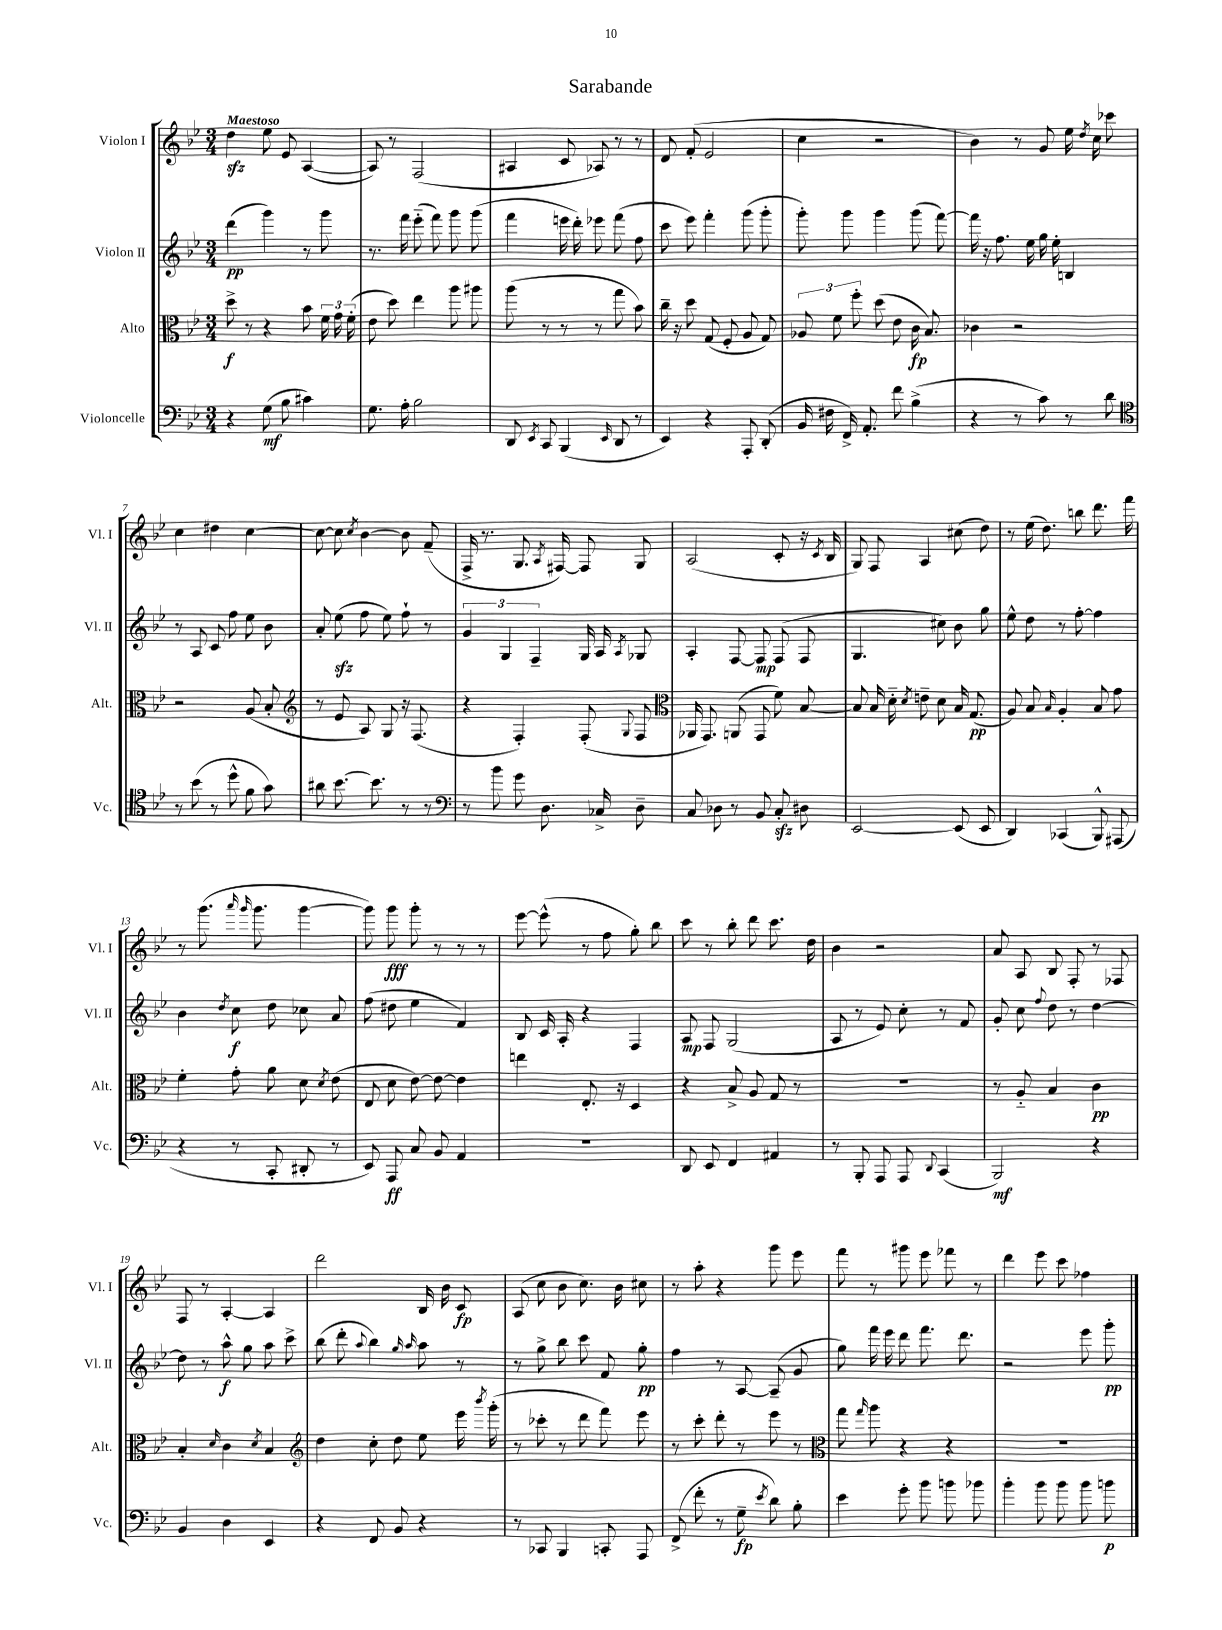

**kern	**dynam	**kern	**dynam	**kern	**dynam	**kern	**dynam
*part4	*part4	*part3	*part3	*part2	*part2	*part1	*part1
*staff4	*staff4	*staff3	*staff3	*staff2	*staff2	*staff1	*staff1
*I"Violoncelle	*	*I"Alto	*	*I"Violon II	*	*I"Violon I	*
*I'Vc.	*	*I'Alt.	*	*I'Vl. II	*	*I'Vl. I	*
*clefF4	*	*clefC3	*	*clefG2	*	*clefG2	*
*k[b-e-]	*	*k[b-e-]	*	*k[b-e-]	*	*k[b-e-]	*
*M3/4	*	*M3/4	*	*M3/4	*	*M3/4	*
=1	=1	=1	=1	=1	=1	=1	=1
!	!	!	!	!	!	!LO:TX:a:B:t=Maestoso	!
4r	.	8dd^\	f	(4ddd\	pp	4ddzz\	.
.	.	8r	.	.	.	.	.
(8G\	mf	4r	.	4ggg\)	.	8ee-\	.
8B-\	.	.	.	.	.	8e-/	.
4c#X\)	.	8b-\	.	8r	.	([4A/	.
.	.	24f\	.	8ggg\	.	.	.
.	.	24g\	.	.	.	.	.
.	.	(24f'\	.	.	.	.	.
=2	=2	=2	=2	=2	=2	=2	=2
8.G\	.	8e-\	.	8.r	.	8A/])	.
.	.	8dd\)	.	.	.	8r	.
16A'\	.	.	.	16fff\	.	.	.
2B-\	.	4ee-\	.	(8eee-\	.	(2F/	.
.	.	.	.	8fff\)	.	.	.
.	.	8aa\	.	8ggg\	.	.	.
.	.	8aa#X\	.	(8ggg\	.	.	.
=3	=3	=3	=3	=3	=3	=3	=3
8DD/	.	(8aa\	.	4fff\	.	4A#X/	.
8qEE-/	.	.	.	.	.	.	.
8CC/	.	8r	.	.	.	.	.
(4BBB-/	.	8r	.	16eeen\	.	8c/	.
.	.	.	.	16ddd'\)	.	.	.
.	.	8r	.	8eee-X\	.	8A-X/)	.
16qqEE-/	.	.	.	.	.	.	.
8DD/	.	8gg\	.	(8fff\	.	8r	.
8r	.	8b-\)	.	8ff\	.	8r	.
=4	=4	=4	=4	=4	=4	=4	=4
4EE-/)	.	16cc~\	.	8ccc\	.	8d/	.
.	.	16r	.	.	.	.	.
.	.	8dd\	.	8eee-\)	.	(8f'/	.
4r	.	(8G/	.	4fff'\	.	2e-/	.
.	.	8F'/	.	.	.	.	.
8AAA'/	.	8A/	.	(8ggg\	.	.	.
(8DD'/	.	8G/)	.	8ggg'\	.	.	.
=5	=5	=5	=5	=5	=5	=5	=5
16BB-/	.	12A-X/	.	8ggg'\)	.	4cc\	.
16F#X\	.	.	.	.	.	.	.
.	.	12f\	.	.	.	.	.
16FF^/)	.	.	.	8ggg\	.	.	.
.	.	12ff'\	.	.	.	.	.
8.AA'/	.	.	.	.	.	.	.
.	.	(8dd\	.	4ggg\	.	2r	.
8f\	.	8e-\	.	.	.	.	.
(4B-^\	.	16c\	fp	(8ggg\	.	.	.
.	.	8.B-/)	.	.	.	.	.
.	.	.	.	[8fff\)	.	.	.
=6	=6	=6	=6	=6	=6	=6	=6
4r	.	4c-X\	.	16fff\]	.	4b-\)	.
.	.	.	.	16r	.	.	.
.	.	.	.	8.ff\	.	.	.
8r	.	2r	.	.	.	8r	.
.	.	.	.	16ee-\	.	.	.
8c\)	.	.	.	16gg\	.	8g/	.
.	.	.	.	16ee-'\	.	.	.
8r	.	.	.	4Bn/	.	16ee-\	.
.	.	.	.	.	.	8qdd/	.
.	.	.	.	.	.	16cc\	.
8d\	.	.	.	.	.	8ccc-X\	.
!!LO:LB:g=z
=7	=7	=7	=7	=7	=7	=7	=7
*clefC4	*	*	*	*	*	*	*
8r	.	2r	.	8r	.	4cc\	.
(8b-\	.	.	.	8A/	.	.	.
8r	.	.	.	8c/	.	4dd#X\	.
8dd^^\	.	.	.	8ff\	.	.	.
8f\	.	(8A/	.	8ee-\	.	[4cc\	.
8g\)	.	8B-'/	.	8b-\	.	.	.
=8	=8	=8	=8	=8	=8	=8	=8
*	*	*clefG2	*	*	*	*	*
8a#X\	.	8r	.	8a'/	.	8cc\_	.
[8.b-\	.	8e-/	.	(8ee-zz\	.	8cc\]	.
.	.	.	.	.	.	8qcc/	.
.	.	8A/)	.	8ff\	.	[4b-\	.
8.b-\]	.	.	.	.	.	.	.
.	.	8G/	.	8ee-\)	.	.	.
8r	.	16r	.	8ff`\	.	8b-\]	.
.	.	(8.F/	.	.	.	.	.
8r	.	.	.	8r	.	(8f~/	.
=9	=9	=9	=9	=9	=9	=9	=9
*clefF4	*	*	*	*	*	*	*
8r	.	4r	.	6g/	.	16F^/	.
.	.	.	.	.	.	8.r	.
8b-\	.	.	.	.	.	.	.
.	.	.	.	6G/	.	.	.
8g\	.	4F'/)	.	.	.	8.G/	.
.	.	.	.	6F~/	.	.	.
8.D\	.	.	.	.	.	.	.
.	.	.	.	.	.	8qA/	.
.	.	.	.	.	.	[16F#X/)	.
.	.	(8F'/	.	16G/	.	8F#/]	.
16C-X^/	.	.	.	16A/	.	.	.
.	.	8qqG/	.	8qA/	.	.	.
8D~\	.	8F/	.	8G-X/	.	8G/	.
=10	=10	=10	=10	=10	=10	=10	=10
*	*	*clefC3	*	*	*	*	*
8C/	.	16AA-X/	.	4A'/	.	(2A/	.
.	.	8.GG/)	.	.	.	.	.
8D-X\	.	.	.	.	.	.	.
8r	.	(8AAn/	.	[8F/	.	.	.
8BB-/	.	8GG/	.	8F/]	mp	.	.
8Czz'/	.	8f\)	.	(8F/	.	8c'/	.
8D#X\	.	[8B-/	.	8F/	.	16r	.
.	.	.	.	.	.	8qc/	.
.	.	.	.	.	.	16B-/	.
=11	=11	=11	=11	=11	=11	=11	=11
[2EE-/	.	8B-/]	.	4.G/	.	8G/)	.
.	.	16B-/	.	.	.	8F/	.
.	.	16d\	.	.	.	.	.
.	.	8qd/	.	.	.	.	.
.	.	8en~\	.	.	.	4A/	.
.	.	8d\	.	8cc#X\)	.	.	.
(8EE-/]	.	16B-/	.	8b-\	.	(8cc#X\	.
.	.	(8.G/	pp	.	.	.	.
8EE-/	.	.	.	8gg\	.	8dd\)	.
=12	=12	=12	=12	=12	=12	=12	=12
4DD/)	.	8A/)	.	8ee-^^\	.	8r	.
.	.	8B-/	.	8dd\	.	(16ee-\	.
.	.	.	.	.	.	8.dd\)	.
.	.	16qqB-/	.	.	.	.	.
(4CC-X/	.	4A'/	.	8r	.	.	.
.	.	.	.	[8ff'\	.	8bbn\	.
8BBB-^^/)	.	8B-/	.	4ff\]	.	8.ddd\	.
(8AAA#X/	.	8g\	.	.	.	.	.
.	.	.	.	.	.	16fff\	.
!!LO:LB:g=z
=13	=13	=13	=13	=13	=13	=13	=13
4r	.	4f'\	.	4b-\	.	8r	.
.	.	.	.	.	.	(8.ggg\	.
.	.	.	.	8qdd/	.	.	.
8r	.	8g'\	.	8cc\	f	.	.
.	.	.	.	.	.	16qqaaa/	.
.	.	.	.	.	.	16qqggg/	.
.	.	.	.	.	.	8.ggg\	.
8CC'/	.	8a\	.	8dd\	.	.	.
8DD#X'/	.	8d\	.	8cc-X\	.	[4ggg\	.
.	.	8qd/	.	.	.	.	.
8r	.	(8e-\	.	8a/	.	.	.
=14	=14	=14	=14	=14	=14	=14	=14
8EE-/)	.	8E-/	.	(8ff\	.	8ggg\])	.
8AAA/	ff	8d\	.	8dd#X\	.	8ggg\	fff
8C/	.	[8e-\)	.	4ee-\	.	8ggg'\	.
8BB-/	.	8e-\_	.	.	.	8r	.
4AA/	.	4e-\]	.	4f/)	.	8r	.
.	.	.	.	.	.	8r	.
=15	=15	=15	=15	=15	=15	=15	=15
2.r	.	4een\	.	8B-/	.	[8eee-\	.
.	.	.	.	16c/	.	(8eee-^^\]	.
.	.	.	.	16A'/	.	.	.
.	.	8.E-'/	.	4r	.	8r	.
.	.	.	.	.	.	8ff\	.
.	.	16r	.	.	.	.	.
.	.	4D/	.	4F/	.	8gg'\)	.
.	.	.	.	.	.	8bb-\	.
=16	=16	=16	=16	=16	=16	=16	=16
8DD/	.	4r	.	8A/	mp	8ccc\	.
8EE-/	.	.	.	8F/	.	8r	.
4FF/	.	8B-^/	.	(2G/	.	8bb-'\	.
.	.	8A/	.	.	.	8ddd\	.
4AA#X/	.	8G/	.	.	.	8.ccc\	.
.	.	8r	.	.	.	.	.
.	.	.	.	.	.	16dd\	.
=17	=17	=17	=17	=17	=17	=17	=17
8r	.	2.r	.	8A/	.	4b-\	.
8BBB-'/	.	.	.	8r	.	.	.
8AAA/	.	.	.	8e-/)	.	2r	.
8AAA/	.	.	.	8cc'\	.	.	.
8qqDD/	.	.	.	.	.	.	.
(4CC/	.	.	.	8r	.	.	.
.	.	.	.	8f/	.	.	.
=18	=18	=18	=18	=18	=18	=18	=18
2BBB-/)	mf	8r	.	8g'/	.	8a/	.
.	.	8A/	.	8cc\	.	8A/	.
.	.	.	.	8qqff/	.	.	.
.	.	4B-/	.	8dd\	.	8B-/	.
.	.	.	.	8r	.	8F'/	.
4r	.	4c\	pp	[4dd\	.	8r	.
.	.	.	.	.	.	8F-X/	.
!!LO:LB:g=z
=19	=19	=19	=19	=19	=19	=19	=19
4BB-/	.	4B-'/	.	8dd\]	.	8F/	.
.	.	.	.	8r	.	8r	.
.	.	16qqd/	.	.	.	.	.
4D\	.	4c\	.	8aa^^\	f	[4A'/	.
.	.	.	.	8gg\	.	.	.
.	.	8qd/	.	.	.	.	.
4EE-/	.	4B-/	.	8aa\	.	4A/]	.
.	.	.	.	8ccc^\	.	.	.
=20	=20	=20	=20	=20	=20	=20	=20
*	*	*clefG2	*	*	*	*	*
4r	.	4dd\	.	(8bb-\	.	2ddd\	.
.	.	.	.	8ddd'\	.	.	.
.	.	.	.	8qqaa/	.	.	.
8FF/	.	8cc'\	.	4bb-\)	.	.	.
8BB-/	.	8dd\	.	.	.	.	.
.	.	.	.	16qqgg/	.	.	.
.	.	.	.	16qqaa/	.	.	.
4r	.	8ee-\	.	8aa\	.	16B-/	.
.	.	.	.	.	.	16b-\	.
.	.	16eee-\	.	8r	.	8c/	fp
.	.	8qbbb-/	.	.	.	.	.
.	.	(16ggg'\	.	.	.	.	.
=21	=21	=21	=21	=21	=21	=21	=21
8r	.	8r	.	8r	.	(8A/	.
8CC-X/	.	8ccc-X'\	.	8gg^\	.	8cc\	.
4BBB-/	.	8r	.	8bb-\	.	8b-\	.
.	.	8ddd\	.	8ccc\	.	8.cc\)	.
8CCn'/	.	8fff\)	.	8f/	.	.	.
.	.	.	.	.	.	16b-\	.
8AAA/	.	8eee-\	.	8gg'\	pp	8cc#X\	.
=22	=22	=22	=22	=22	=22	=22	=22
(8FF^/	.	8r	.	4ff\	.	8r	.
8f'\	.	8ccc'\	.	.	.	8aa'\	.
8r	.	8ddd'\	.	8r	.	4r	.
8G~\	fp	8r	.	[8A/	.	.	.
8qe-/	.	.	.	.	.	.	.
8d\)	.	8eee-\	.	(8A~/]	.	8ggg\	.
8B-'\	.	8r	.	8g/	.	8eee-\	.
=23	=23	=23	=23	=23	=23	=23	=23
*	*	*clefC3	*	*	*	*	*
4e-\	.	8gg\	.	8gg\)	.	8fff\	.
.	.	16qqgg/	.	.	.	.	.
.	.	8aa\	.	16fff\	.	8r	.
.	.	.	.	16eee-\	.	.	.
8g'\	.	4r	.	8ddd\	.	8ggg#X\	.
8b-\	.	.	.	8.fff\	.	8eee-\	.
8bn\	.	4r	.	.	.	8fff-X\	.
.	.	.	.	8.ddd\	.	.	.
8b-X\	.	.	.	.	.	8r	.
=24	=24	=24	=24	=24	=24	=24	=24
4b-'\	.	2.r	.	2r	.	4ddd\	.
8b-\	.	.	.	.	.	8eee-\	.
8b-\	.	.	.	.	.	8ccc\	.
8b-\	.	.	.	8eee-\	.	4ff-X\	.
8bn\	p	.	.	8ggg'\	pp	.	.
==	==	==	==	==	==	==	==
*-	*-	*-	*-	*-	*-	*-	*-
